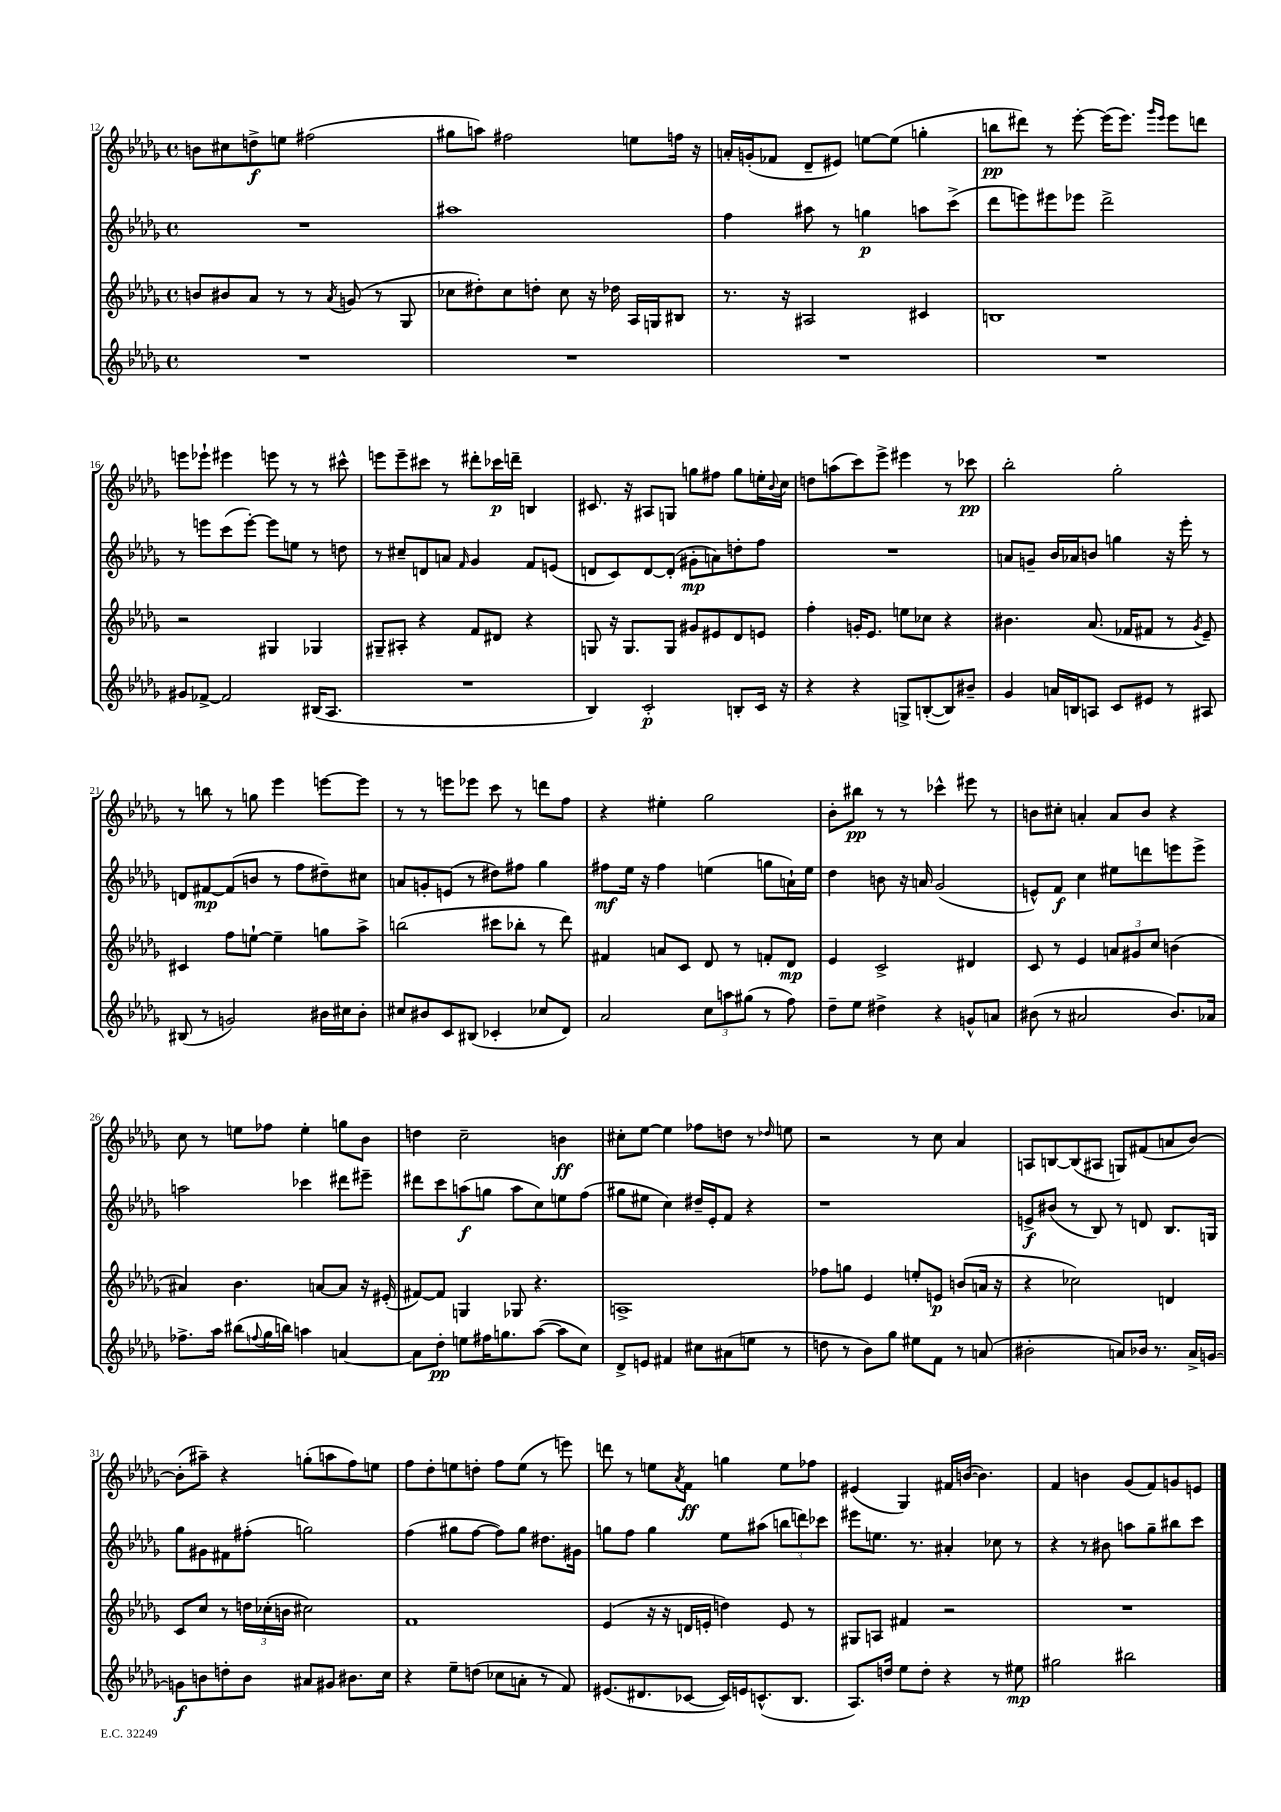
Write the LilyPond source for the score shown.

<<
\new StaffGroup <<
\new Staff = "s0" {
    \clef treble \key des \major \defaultTimeSignature \time 4/4
    b'8 cis''8 d''8->\f e''8 fis''2( |
    gis''8 a''8) fis''2 e''8 f''16 r16 |
    a'16-. g'16-.( fes'8 des'8-- eis'8) e''8~ e''8( g''4-. |
    b''8\pp dis'''8) r8 ees'''8~-. ees'''16( ees'''8.) \grace { ges'''16 ees'''16 } ees'''8 d'''8 |
    e'''8 ees'''8-! eis'''4 e'''8 r8 r8 cis'''8-^ |
    e'''8 e'''8-- cis'''8 r8 dis'''8-. ces'''16\p d'''16-- b4 |
    cis'8. r16 ais8 g8 g''8 fis''8 g''8 e''16-. \appoggiatura { bes'8 } c''16 |
    d''8 a''8( c'''8) ees'''8-> eis'''4 r8 ces'''8\pp |
    bes''2-. ges''2-. |
    r8 b''8 r8 g''8 ees'''4 e'''8~ e'''8 |
    r8 r8 e'''8 ees'''8 c'''8 r8 d'''8 f''8 |
    r4 eis''4-. ges''2 |
    bes'8-. bis''8\pp r8 r8 ces'''4-^ eis'''8 r8 |
    b'8 cis''8-. a'4-. a'8 b'8 r4 |
    c''8 r8 e''8 fes''8 e''4-. g''8 bes'8 |
    d''4 c''2-- b'4\ff |
    cis''8-. ees''8~ ees''4 fes''8 d''8 r8 \grace { des''16 } e''8 |
    r2 r8 c''8 aes'4 |
    a8 b8~ b8( ais8 g8) fis'8( a'8 bes'8~) |
    bes'8-.( ais''8--) r4 g''8-.( a''8 f''8) e''8 |
    f''8 des''8-. e''8 d''8-. f''8 e''8( r8 e'''8) |
    d'''8 r8 e''8 \acciaccatura { aes'8 } f'8\ff g''4 e''8 fes''8 |
    eis'4( ges4) fis'16 b'16~( b'4.) |
    f'4 b'4 ges'8( f'8) g'8 e'8 \bar "|." |
}
\new Staff = "s1" {
    \clef treble \key des \major \defaultTimeSignature \time 4/4
    R1 |
    ais''1 |
    f''4 ais''8 r8 g''4\p a''8 c'''8->( |
    des'''8 e'''8) eis'''8 ees'''8 des'''2-> |
    r8 e'''8 c'''8( e'''8~-.) e'''8 e''8 r8 d''8 |
    r8 cis''8-- d'8 a'8 \grace { f'16 } ges'4 f'8 e'8( |
    d'8 c'8) d'8~ d'8-.( gis'8-.\mp a'8) d''8-. f''8 |
    R1 |
    a'8 g'8-- bes'16 aes'16 b'8 g''4 r16 ees'''16-. r8 |
    d'8 fis'8~\mp fis'8( b'8 r8 f''8 dis''8--) cis''8 |
    a'8 g'8-. e'8( r8 dis''8) fis''8 ges''4 |
    fis''8\mf ees''16 r16 fis''4 e''4( g''8 a'16-!) e''16 |
    des''4 b'8 r16 a'16 ges'2( |
    e'8-^) f'8\f c''4 eis''8 d'''8 e'''8 e'''8-> |
    a''2 ces'''4 dis'''8 eis'''8-- |
    dis'''8 c'''8 a''8\f( g''8 a''8 c''8) e''8 f''8( |
    gis''8 eis''8 c''4) dis''16-- ees'16-. f'8 r4 |
    r1 |
    e'8->\f bis'8( r8 bes8) r8 d'8 bes8. g16 |
    ges''8 gis'8 fis'8 fis''8-.( g''2) |
    f''4( gis''8 f''8~ f''8) gis''8 dis''8. gis'16 |
    g''8 f''8 g''4 ees''8 ais''8( \tuplet 3/2 { b''8 d'''8) ces'''8 } |
    eis'''8 e''8. r8. ais'4-. ces''8 r8 |
    r4 r8 bis'8 a''8 ges''8-- bis''8 c'''8 \bar "|." |
}
\new Staff = "s2" {
    \clef treble \key des \major \defaultTimeSignature \time 4/4
    b'8 bis'8 aes'8 r8 r8 \acciaccatura { aes'8 } g'8( r8 ges8 |
    ces''8 dis''8-.) ces''8 d''8-. ces''8 r16 des''16 aes16 g16 bis8 |
    r8. r16 ais2 cis'4 |
    b1 |
    r2 gis4 ges4 |
    gis8-- ais8-. r4 f'8 dis'8 r4 |
    g8 r16 g8. g8 gis'8 eis'8 des'8 e'8 |
    f''4-. g'16-. ees'8. e''8 ces''8 r4 |
    bis'4. aes'8.( fes'16 fis'8 r8 \acciaccatura { ges'8 } ees'8--) |
    cis'4 f''8 e''8~-! e''4-- g''8 aes''8-> |
    b''2( cis'''8 bes''8-. r8 des'''8) |
    fis'4 a'8 c'8 des'8 r8 f'8-. des'8\mp |
    ees'4 c'2-> dis'4 |
    c'8 r8 ees'4 \tuplet 3/2 { a'8 gis'8 c''8 } b'4( |
    ais'4) bes'4. a'8~ a'8 r16 eis'16-.( |
    fis'8~) fis'8 g4 ges8 r4. |
    a1-> |
    fes''8 g''8 ees'4 e''8-. e'8\p b'8( a'16 r16 |
    r4 ces''2) d'4 |
    c'8 c''8 r8 \tuplet 3/2 { d''16 ces''16-.( b'16 } cis''2) |
    f'1 |
    ees'4( r16 r16 d'16 e'16-. d''4) e'8 r8 |
    gis8 a8 fis'4 r2 |
    R1 \bar "|." |
}
\new Staff = "s3" {
    \clef treble \key des \major \defaultTimeSignature \time 4/4
    R1 |
    R1 |
    R1 |
    R1 |
    gis'8 fes'8~-> fes'2 bis16( aes8. |
    R1 |
    bes4) c'2-.\p b8-. c'16 r16 |
    r4 r4 g8-> b8~-.( b8) bis'8-- |
    ges'4 a'16 b16 a8 c'8 eis'8 r8 ais8 |
    bis8( r8 g'2) bis'16 cis''16 bis'8-. |
    cis''8 bis'8 c'8 bis8( ces'4-. ces''8 des'8) |
    aes'2 \tuplet 3/2 { c''8 a''8 gis''8( } r8 f''8) |
    des''8-- ees''8 dis''4-> r4 g'8-^ a'8 |
    bis'8( r8 ais'2 bis'8.) aes'16 |
    fes''8.-> aes''16 bis''8( \appoggiatura { f''8 } ges''16 b''16) a''4 a'4~ |
    a'8 des''8-.\pp e''8 fis''16 g''8. aes''8~( aes''8 c''8) |
    des'8-> e'8 fis'4 cis''8 ais'8( e''8 r8 |
    d''8 r8 bes'8) ges''8 eis''8 f'8 r8 a'8( |
    bis'2-. a'8) bes'16 r8. a'16-> g'16~ |
    g'8\f b'8 d''8-. b'8 ais'8 gis'8 bis'8. c''16 |
    r4 ees''8-- d''8( ces''8 a'8-. r8 f'8) |
    eis'8.( dis'8. ces'8~ ces'16) e'16 c'8.-^( bes8. |
    aes8.) d''16 ees''8 d''8-. r4 r8 eis''8\mp |
    gis''2 bis''2 \bar "|." |
}
>>
>>
\layout { \context { \Score currentBarNumber = #12 } }
